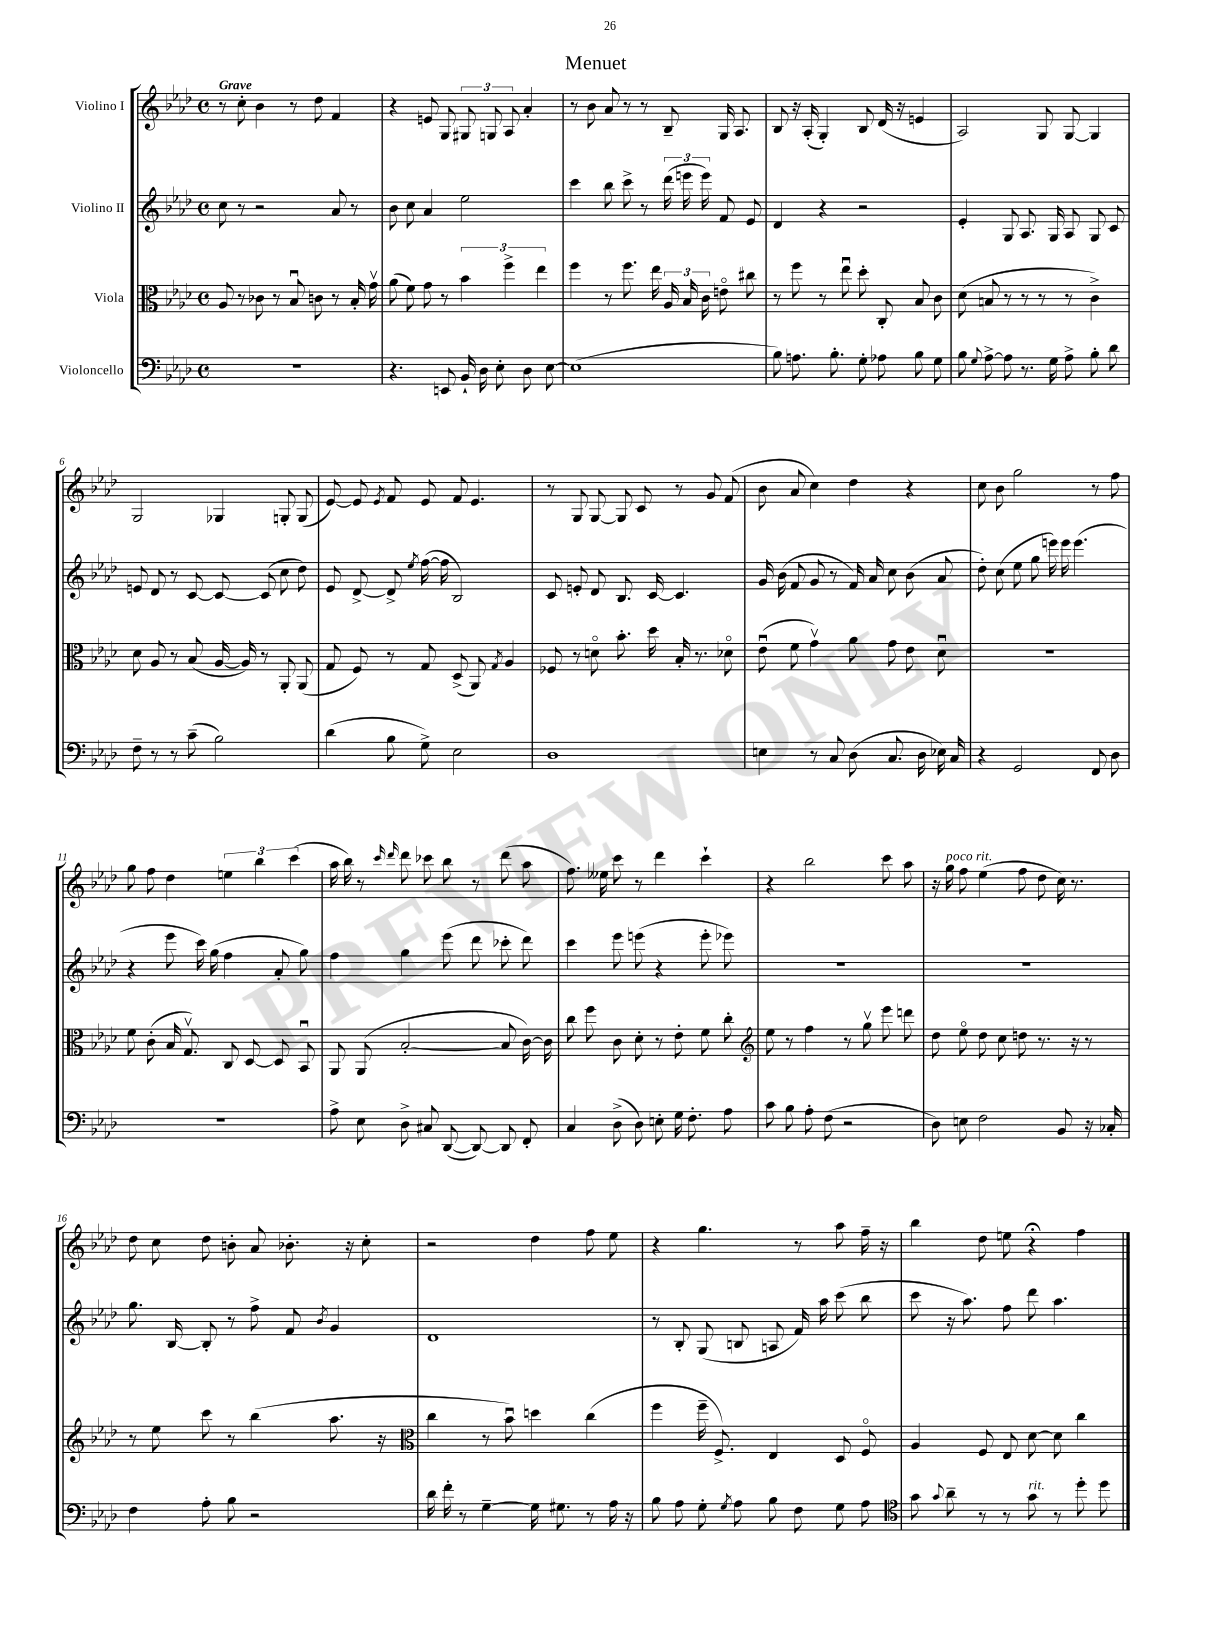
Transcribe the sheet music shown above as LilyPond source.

\header { title = "Menuet" }
<<
\new StaffGroup <<
\new Staff = "s0" \with { instrumentName = "Violino I" } {
    \clef treble \key aes \major \defaultTimeSignature \time 4/4 \tempo "Grave"
    \autoBeamOff r8 c''8-. bes'4 r8 des''8 f'4 |
    r4 e'8 g8 \tuplet 3/2 { gis8 g8 aes8 } aes'4-. |
    r8 bes'8 aes'8 r8 r8 bes8-- g16 aes8. |
    bes8 r16 aes16-.( g4-.) bes8 des'16( r16 e'4 |
    aes2) g8 g8~ g4 |
    g2 ges4 g8-. g8( |
    ees'8~) ees'8 \acciaccatura { ees'8 } f'8 ees'8 f'8 ees'4. |
    r8 g8 g8~ g8 c'8 r8 g'8 f'8( |
    bes'8 aes'8 c''4) des''4 r4 |
    c''8 bes'8 g''2 r8 f''8 |
    g''8 f''8 des''4 \tuplet 3/2 { e''4 bes''4 c'''4( } |
    aes''16 bes''16) r8 \grace { c'''16 des'''16 } des'''8 ces'''8 bes''8 r8 des'''8( aes''8 |
    f''8.) eeses''16 c'''8 r8 des'''4 c'''4-! |
    r4 bes''2 c'''8 aes''8 |
    r16 g''16^\markup { \italic "poco rit." } f''8 ees''4( f''8 des''8 c''16) r8. |
    des''8 c''8 des''8 b'8-. aes'8 bes'8.-. r16 c''8-. |
    r2 des''4 f''8 ees''8 |
    r4 g''4. r8 aes''8 f''16-- r16 |
    bes''4 des''8 e''8 r4\fermata f''4 \bar "|." |
}
\new Staff = "s1" \with { instrumentName = "Violino II" } {
    \clef treble \key aes \major \defaultTimeSignature \time 4/4
    \autoBeamOff c''8 r8 r2 aes'8 r8 |
    bes'8 c''8 aes'4 ees''2 |
    c'''4 bes''8 c'''8-> r8 \tuplet 3/2 { des'''16( e'''16 e'''16) } f'8 ees'8 |
    des'4 r4 r2 |
    ees'4-. g8 aes8. g16 aes8 g8 c'8 |
    e'8 des'8 r8 c'8~ c'8~ c'8( c''8 des''8) |
    ees'8 des'8~-> des'8-> \acciaccatura { ees''8 } f''16~( f''16 bes2) |
    c'8 e'8-. des'8 bes8. c'16~ c'4. |
    g'16 bes'16( f'8 g'8 r8 f'16) aes'16 c''8 bes'8( aes'8 |
    des''8-.) c''8( ees''8 g''8 e'''16) e'''16 e'''4.( |
    r4 ees'''8 c'''16) g''16( f''4 aes'8-. g''8) |
    f''4 g''4 ees'''8( des'''8 ces'''8-. des'''8) |
    c'''4 ees'''8 e'''8( r4 e'''8-. ees'''8) |
    R1 |
    R1 |
    g''8. bes16~ bes8-. r8 f''8-> f'8 \acciaccatura { bes'8 } g'4 |
    des'1 |
    r8 bes8-. g8( b8 a8 f'16) aes''16 c'''8( bes''8 |
    c'''8 r16 aes''8.) f''8 des'''8 aes''4. \bar "|." |
}
\new Staff = "s2" \with { instrumentName = "Viola" } {
    \clef alto \key aes \major \defaultTimeSignature \time 4/4
    \autoBeamOff aes8 r8 ces'8 r8 bes8\downbow c'8 r8 bes16-. g'16\upbow |
    aes'8( f'8) g'8 r8 \tuplet 3/2 { bes'4 f''4-> ees''4 } |
    f''4 r8 f''8. ees''16 \tuplet 3/2 { aes16 bes16 c'16 } e'8\flageolet cis''8 |
    r8 f''8 r8 ees''8\downbow des''8-. c8-. bes8 c'8 |
    des'8( b8 r8 r8 r8 r8 c'4->) |
    des'8 aes8 r8 bes8( aes16~ aes16) r8 aes,8-. aes,8( |
    g8 f8) r8 g8 des8->( aes,8) \acciaccatura { g8 } aes4 |
    fes8 r8 d'8\flageolet bes'8.-. des''16 bes16-. r8. des'8\flageolet |
    ees'8\downbow( f'8 g'4\upbow) aes'8 g'8 ees'8 des'8\downbow |
    R1 |
    f'8 c'8-.( bes16 g8.\upbow) c8 des8~ des8 bes,8\downbow |
    aes,8 aes,8( bes2~-. bes8 c'16~) c'16 |
    c''8 f''8 c'8 des'8-. r8 ees'8-. f'8 c''8-. |
    \clef treble ees''8 r8 f''4 r8 g''8\upbow ees'''8 d'''8 |
    des''8 ees''8\flageolet des''8 c''8 d''8 r8. r16 r8 |
    r8 ees''8 c'''8 r8 bes''4( aes''8. r16 |
    \clef alto c''4 r8 bes'8\downbow) d''4 c''4( |
    f''4 f''16-- f8.->) ees4 des8 f8\flageolet |
    aes4 f8 ees8 des'8~ des'8 c''4 \bar "|." |
}
\new Staff = "s3" \with { instrumentName = "Violoncello" } {
    \clef bass \key aes \major \defaultTimeSignature \time 4/4
    \autoBeamOff R1 |
    r4. e,8 bes,16-! des16 ees8-. des8 ees8~ |
    ees1( |
    bes8) a8. bes8.-. g8-. aes8 bes8 g8 |
    bes8 \appoggiatura { g8 } aes8~-> aes8 r8. g16 aes8-> bes8-. des'8 |
    f8-- r8 r8 c'8--( bes2) |
    des'4( bes8 g8->) ees2 |
    des1 |
    e4 r8 c8 des8( c8. des16 ees16) c16 |
    r4 g,2 f,8 des8 |
    r1 |
    aes8-> ees8 des8-> cis8 des,8~( des,8~) des,8 f,8-. |
    c4 des8->( des8) e8-. g16 f8.-. aes8 |
    c'8 bes8 aes8-. f8( r2 |
    des8) e8 f2 bes,8 r16 ces16-. |
    f4 aes8-. bes8 r2 |
    des'16 f'16-. r8 g4~-- g16 gis8. r8 aes16 r16 |
    bes8 aes8 g8-. \acciaccatura { g8 } aes8 bes8 f8 g8 aes8 |
    \clef tenor g'8 \appoggiatura { g'8 } aes'8-- r8 r8 g'8^\markup { \italic "rit." } r8 des''8-. des''8 \bar "|." |
}
>>
>>
